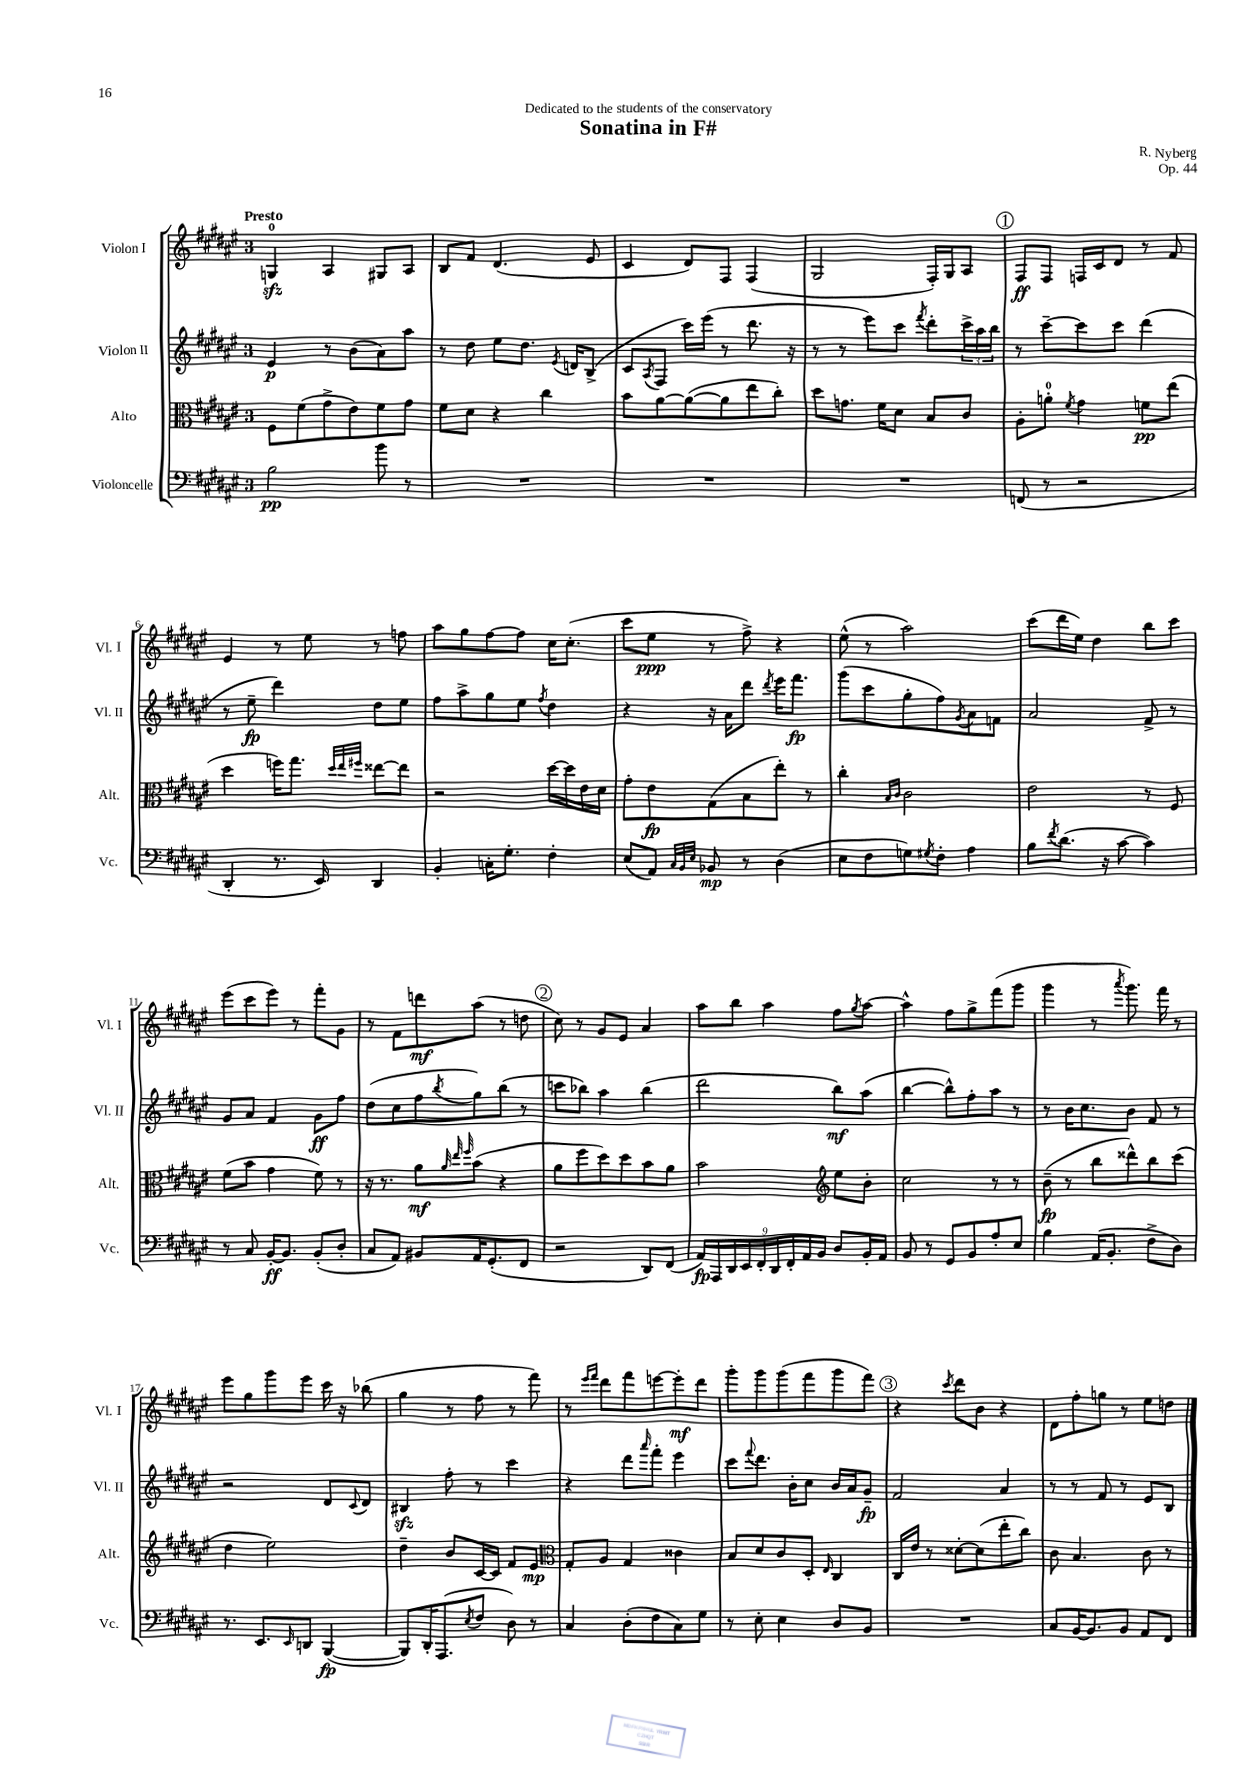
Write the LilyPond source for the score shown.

\header { title = "Sonatina in F#" composer = "R. Nyberg" dedication = "Dedicated to the students of the conservatory" opus = "Op. 44" }
<<
\new StaffGroup <<
\new Staff = "s0" \with { instrumentName = "Violon I" shortInstrumentName = "Vl. I" } {
    \clef treble \key fis \major \once \override Staff.TimeSignature.style = #'single-digit \time 3/4 \tempo "Presto"
    g4-0\sfz ais4 gis8 ais8 |
    b8 fis'8 dis'4.( eis'8 |
    cis'4 dis'8) fis8 fis4( |
    gis2 fis16-.) gis16 ais8 |
    \mark \markup { \circle "1" } fis8\ff fis8 f16 cis'16 dis'8 r8 fis'8 |
    eis'4 r8 eis''8 r8 f''8 |
    ais''8 gis''8 fis''8~ fis''8 cis''16 cis''8.-.( |
    cis'''8 eis''8\ppp r8 fis''8->) r4 |
    eis''8-^( r8 ais''2) |
    cis'''8( dis'''16 eis''16) dis''4 b''8 cis'''8 |
    eis'''8( cis'''8 eis'''8) r8 fis'''8-. gis'8 |
    r8 fis'8 d'''8\mf ais''8( r8 d''8 |
    \mark \markup { \circle "2" } cis''8) r8 gis'8 eis'8 ais'4 |
    ais''8 b''8 ais''4 fis''8 \acciaccatura { gis''8 } ais''8~ |
    ais''4-^ fis''8 gis''8-> fis'''8( gis'''8 |
    gis'''4 r8 \acciaccatura { ais'''8 } gis'''8.) fis'''16 r8 |
    eis'''8 gis''8 gis'''8 eis'''8 cis'''16 r16 bes''8( |
    gis''4 r8 fis''8 r8 fis'''8) |
    r8 \grace { eis'''16 fis'''16 } dis'''8 fis'''8 e'''8~ e'''8-.\mf dis'''8 |
    gis'''8-. gis'''8 gis'''8( fis'''8 gis'''8 fis'''8) |
    \mark \markup { \circle "3" } r4 \acciaccatura { cis'''8 } dis'''8 b'8 r4 |
    dis'8 fis''8-. g''8 r8 eis''8 d''8 \bar "|." |
}
\new Staff = "s1" \with { instrumentName = "Violon II" shortInstrumentName = "Vl. II" } {
    \clef treble \key fis \major \once \override Staff.TimeSignature.style = #'single-digit \time 3/4
    eis'4\p r8 b'8( ais'8) ais''8 |
    r8 dis''8 eis''8 dis''8. \acciaccatura { eis'8 } d'16 b8->( |
    cis'8 \acciaccatura { ais8 } fis8 cis'''16) eis'''16( r8 dis'''8. r16 |
    r8 r8 eis'''8) cis'''8 \acciaccatura { fis'''8 } dis'''8-. \tuplet 3/2 { cis'''16-> ais''16 b''16 } |
    \mark \markup { \circle "1" } r8 cis'''8~-- cis'''8 cis'''8 dis'''4( |
    r8 eis''8--\fp dis'''4) dis''8 eis''8 |
    fis''8 ais''8-> gis''8 eis''8 \acciaccatura { fis''8 } dis''4 |
    r4 r16 ais'16 dis'''8 \acciaccatura { dis'''8 } eis'''16 fis'''8.\fp |
    gis'''8( cis'''8 gis''8-. fis''8) \acciaccatura { gis'8 } ais'8 f'8 |
    ais'2 fis'8-> r8 |
    gis'8 ais'8 fis'4 gis'8\ff fis''8 |
    dis''8( cis''8 fis''8 \acciaccatura { b''8 } gis''8) b''8( r8 |
    \mark \markup { \circle "2" } c'''8 bes''8) ais''4 bes''4( |
    dis'''2 b''8\mf) ais''8( |
    b''4~ b''8-^) fis''8-. ais''8 r8 |
    r8 b'16 cis''8. b'8 fis'8 r8 |
    r2 dis'8 \appoggiatura { cis'8 } dis'8 |
    bis4\sfz fis''8-. r8 cis'''4 |
    r4 dis'''8 \grace { ais'''16 } fis'''8-. eis'''4 |
    cis'''8 \appoggiatura { fis'''8 } dis'''8. b'16-. cis''8 b'16 ais'16 gis'8--\fp |
    \mark \markup { \circle "3" } fis'2 ais'4 |
    r8 r8 fis'8 r8 eis'8 b8 \bar "|." |
}
\new Staff = "s2" \with { instrumentName = "Alto" shortInstrumentName = "Alt." } {
    \clef alto \key fis \major \once \override Staff.TimeSignature.style = #'single-digit \time 3/4
    fis8 fis'8( gis'8-> eis'8) fis'8 gis'8 |
    fis'8 dis'8 r4 cis''4 |
    b'8 ais'8~ ais'8~( ais'8 eis''8 cis''8-.) |
    dis''8 g'8. fis'16 dis'8 b8 cis'8 |
    \mark \markup { \circle "1" } ais8-. a'8-0-. \acciaccatura { fis'8 } gis'4 f'8\pp eis''8( |
    dis''4 f''16) gis''8. \grace { dis''32 eis''32 fis''32 } eisis''8~ eisis''8 |
    r2 dis''16~ dis''16 eis'16 dis'16 |
    gis'8-. eis'8\fp gis8( b8 eis''8-.) r8 |
    cis''4-. \grace { b16 cis'16 } cis'2 |
    eis'2 r8 fis8 |
    fis'8( b'8 gis'4 fis'8) r8 |
    r16 r8. ais'8\mf \grace { ais'32 eis''32 fis''32 } b'8( r4 |
    \mark \markup { \circle "2" } ais'8 fis''8 dis''8) dis''8 b'8 ais'8 |
    b'2 \clef treble eis''8 b'8-. |
    cis''2 r8 r8 |
    b'8--\fp( r8 b''8 disis'''8-^) b''8 cis'''8( |
    dis''4 eis''2) |
    dis''4-- b'8 cis'16~ cis'16 fis'8 eis'8\mp |
    \clef alto gis8-. ais8 gis4 cisis'4 |
    b8 dis'8 cis'8 dis8-. \grace { eis16 } cis4 |
    \mark \markup { \circle "3" } cis16 eis'16 r8 disis'8~-. disis'8( eis''8-. cis''8) |
    cis'8 b4. cis'8 r8 \bar "|." |
}
\new Staff = "s3" \with { instrumentName = "Violoncelle" shortInstrumentName = "Vc." } {
    \clef bass \key fis \major \once \override Staff.TimeSignature.style = #'single-digit \time 3/4
    b2\pp b'8 r8 |
    R2. |
    R2. |
    R2. |
    \mark \markup { \circle "1" } f,8( r8 r2 |
    dis,4-. r8. eis,16) dis,4 |
    b,4-. c16-. gis8.-. fis4-. |
    eis8( ais,8) \grace { cis32 b,32 eis32 } bes,8\mp r8 dis4( |
    eis8 fis8 g8) \acciaccatura { gis8 } fis8-. ais4 |
    b8 \acciaccatura { fis'8 } dis'8.( r16 cis'8~ cis'4) |
    r8 cis8 b,16~-.\ff b,8. b,8-.( dis8-. |
    cis8 ais,8) bis,8 ais,16 gis,8.-.( fis,8 |
    \mark \markup { \circle "2" } r2 dis,8) fis,8( |
    \tuplet 9/8 { ais,16\fp) ais,,16 dis,16 eis,16 fis,16-. dis,16 fis,16-. ais,16 b,16 } dis8 b,16-. ais,16 |
    b,8 r8 gis,8 b,8 ais8-. eis8 |
    b4 ais,16( b,8.-. fis8-> dis8) |
    r8. eis,8. \grace { eis,16 } d,8 b,,4~\fp( |
    b,,8) dis,16-. ais,,8.( \acciaccatura { eis8 } fis8 dis8) r8 |
    cis4 dis8-.( fis8 cis8) gis8 |
    r8 eis8-. eis4 dis8 b,8 |
    \mark \markup { \circle "3" } R2. |
    cis8 b,16~ b,8. b,8 ais,8 fis,8 \bar "|." |
}
>>
>>
